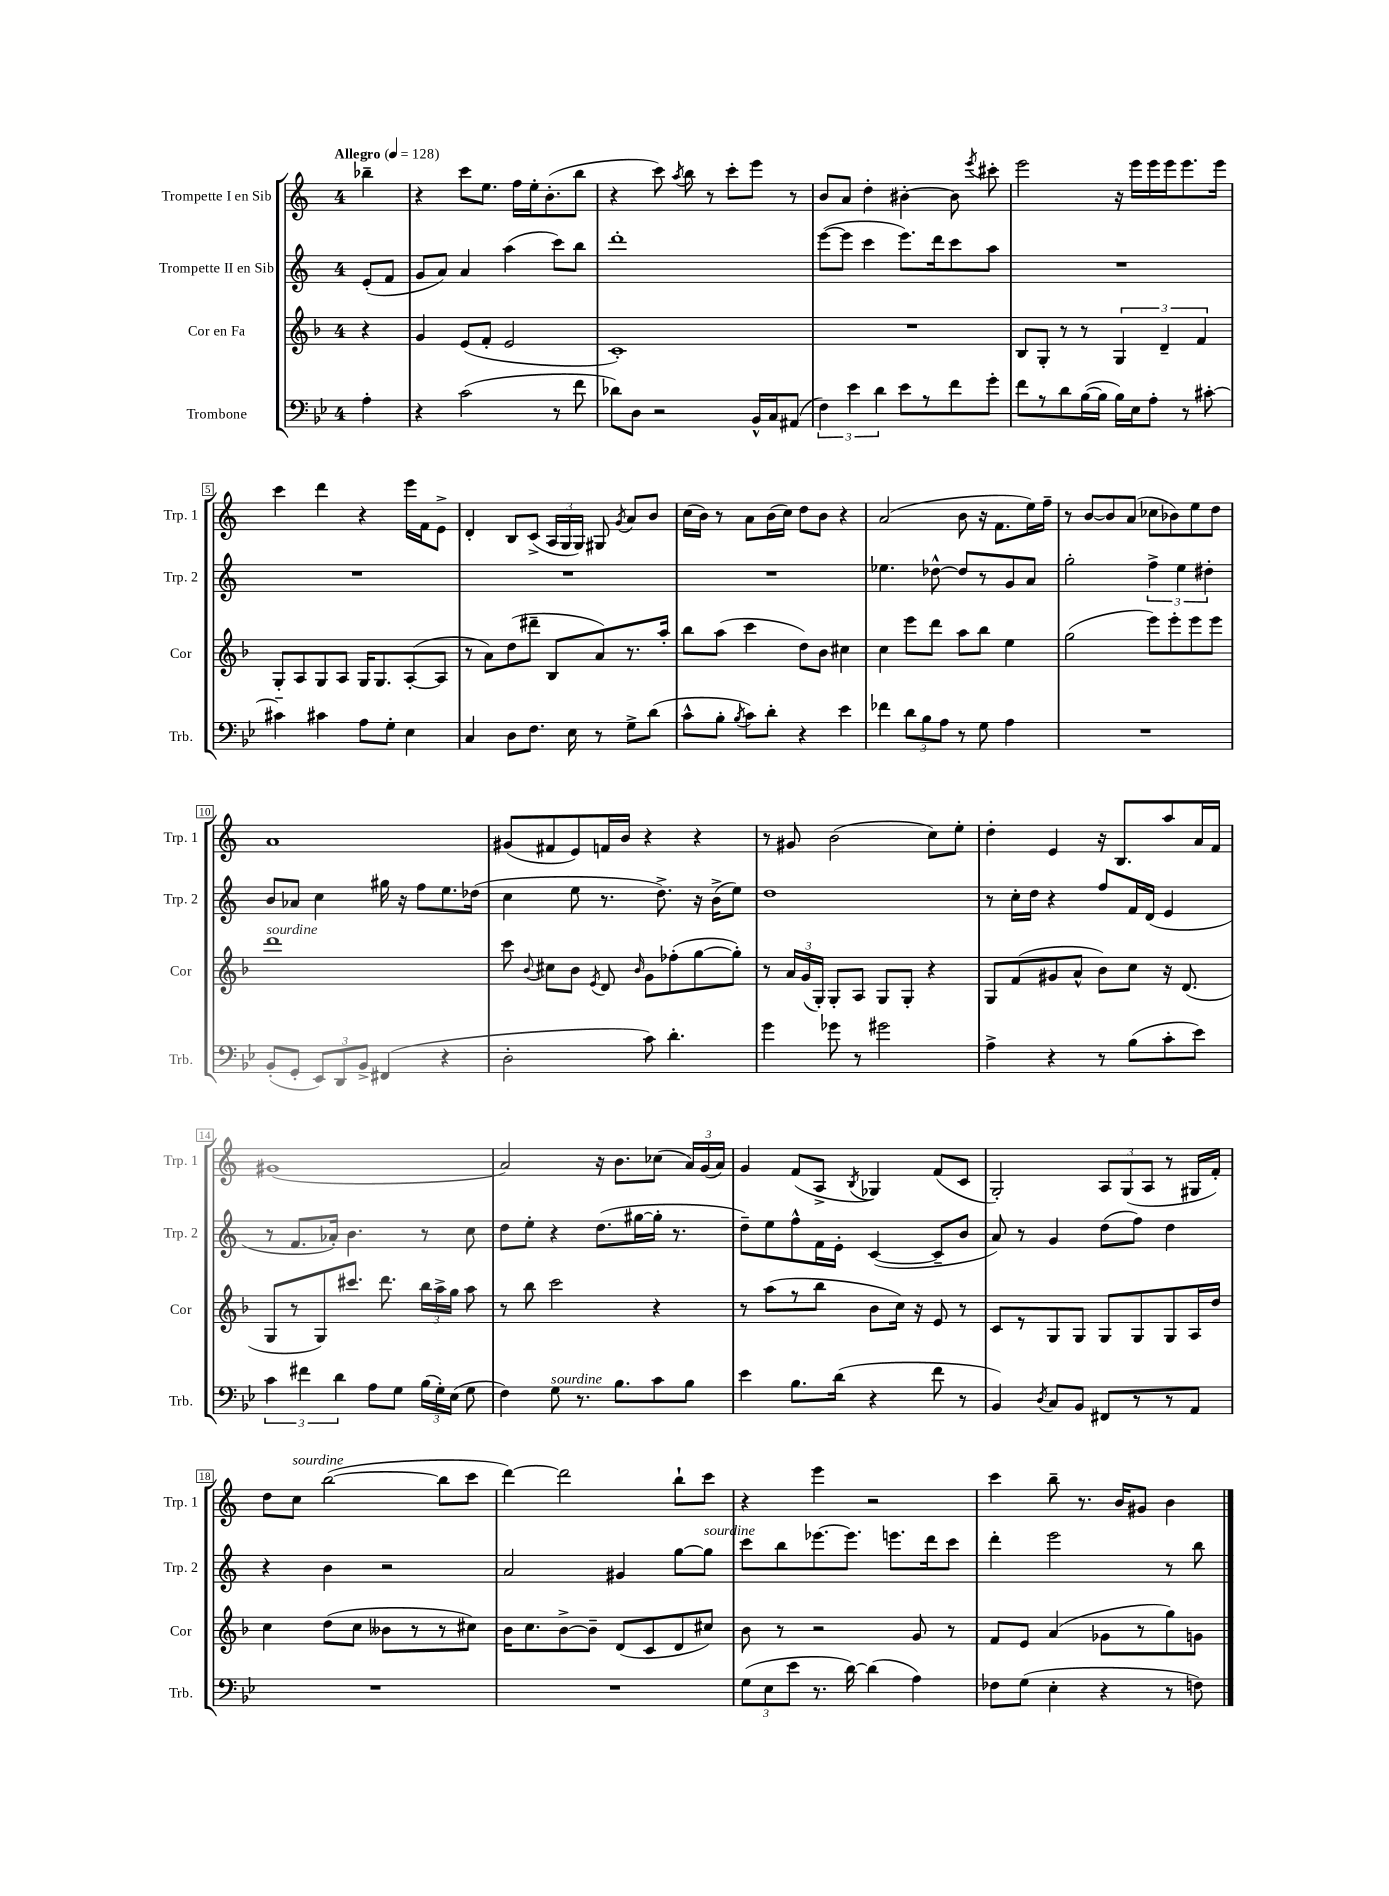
<<
\new StaffGroup <<
\new Staff = "s0" \with { instrumentName = "Trompette I en Sib" shortInstrumentName = "Trp. 1" } {
    \clef treble \key c \major \once \override Staff.TimeSignature.style = #'single-digit \time 4/4 \partial 4 \tempo "Allegro" 4 = 128
    \autoBeamOff bes''4-- |
    r4 c'''8[ e''8.] f''16[ e''16-. b'8.-.( b''8] |
    r4 c'''8) \acciaccatura { a''8 } b''8 r8 c'''8[-. e'''8] r8 |
    b'8[ a'8] d''4-. bis'4~-. bis'8 \acciaccatura { e'''8 } cis'''8-. |
    e'''2 r16 e'''16[ e'''16 e'''16 e'''8. e'''16] |
    c'''4 d'''4 r4 e'''16[ f'16 e'8]-> |
    d'4-. b8[ c'8]->( \tuplet 3/2 { a16[ g16 g16]) } gis8 \acciaccatura { g'8 } a'8[ b'8] |
    c''16[( b'16]) r8 a'8[ b'16( c''16]) d''8[ b'8] r4 |
    a'2( b'8 r16 f'8.[ e''16) f''16]-- |
    r8 b'8[~ b'8 a'8]( ces''8[ bes'8) e''8 d''8] |
    a'1 |
    gis'8[( fis'8 e'8) f'16 b'16] r4 r4 |
    r8 gis'8 b'2( c''8[) e''8]-. |
    d''4-. e'4 r16 b8.[ a''8 a'16 f'16] |
    gis'1( |
    a'2) r16 b'8.[ ces''8]( \tuplet 3/2 { a'16[) g'16( a'16]) } |
    g'4 f'8[( a8]-> \acciaccatura { b8 } ges4) f'8[( c'8] |
    g2-.) \tuplet 3/2 { a8[ g8( a8] } r8 gis16[ f'16]-.) |
    d''8[ c''8]^\markup { \italic "sourdine" } b''2~( b''8[ c'''8] |
    d'''4~) d'''2 b''8[-! c'''8] |
    r4 e'''4 r2 |
    c'''4 b''8-- r8. b'16[ gis'8] b'4 \bar "|." |
}
\new Staff = "s1" \with { instrumentName = "Trompette II en Sib" shortInstrumentName = "Trp. 2" } {
    \clef treble \key c \major \once \override Staff.TimeSignature.style = #'single-digit \time 4/4 \partial 4
    \autoBeamOff e'8[-.( f'8] |
    g'8[ a'8]) a'4 a''4( c'''8[) b''8] |
    d'''1-. |
    e'''8[~( e'''8] c'''4 e'''8.[) d'''16 c'''8 a''8] |
    R1 |
    R1 |
    R1 |
    R1 |
    ees''4. des''8~-^ des''8[ r8 g'8 a'8] |
    g''2-. \tuplet 3/2 { f''4-> e''4 dis''4-. } |
    b'8[ aes'8] c''4 gis''16 r16 f''8[ e''8. des''16]( |
    c''4 e''8 r8. d''8.->) r16 b'16[->( e''8]) |
    d''1 |
    r8 c''16[-. d''16] r4 f''8[ f'16 d'16]( e'4 |
    r8 f'8.[ aes'16]-.) b'4. r8 c''8 |
    d''8[ e''8]-. r4 d''8.[( gis''16~ gis''16]-. r8. |
    d''8[--) e''8 f''8-^ f'16 e'16]-. c'4~( c'8[-- b'8] |
    a'8) r8 g'4 d''8[( f''8]) d''4 |
    r4 b'4 r2 |
    a'2 gis'4 g''8[~ g''8]^\markup { \italic "sourdine" } |
    c'''8[ b''8 ees'''8.~ ees'''8.] e'''8.[ d'''16 c'''8] |
    d'''4-. e'''2 r8 b''8 \bar "|." |
}
\new Staff = "s2" \with { instrumentName = "Cor en Fa" shortInstrumentName = "Cor" } {
    \clef treble \key f \major \once \override Staff.TimeSignature.style = #'single-digit \time 4/4 \partial 4
    \autoBeamOff r4 |
    g'4 e'8[( f'8]-. e'2 |
    c'1-.) |
    R1 |
    bes8[ g8]-. r8 r8 \tuplet 3/2 { g4 d'4-- f'4 } |
    g8[-. a8 g8 a8] g16[ g8. a8~-.( a8] |
    r8 a'8[) d''8( dis'''8]-- bes8[ a'8) r8. a''16]-. |
    bes''8[ a''8]( c'''4 d''8[) bes'8] cis''4 |
    c''4 e'''8[ d'''8] a''8[ bes''8] e''4 |
    g''2( e'''8[) e'''8-. e'''8 e'''8] |
    d'''1^\markup { \italic "sourdine" } |
    c'''8 \appoggiatura { bes'8 } cis''8[ bes'8] \acciaccatura { e'8 } d'8 \grace { bes'16 } g'8[ fes''8-.( g''8~ g''8]-.) |
    r8 \tuplet 3/2 { a'16[ g'16( g16]-.) } g8[-. a8] g8[ g8]-. r4 |
    g8[ f'8( gis'8 a'8]-^ bes'8[) c''8] r16 d'8.( |
    g8[ r8 g8) cis'''8.] d'''8. \tuplet 3/2 { bes''16[ a''16-> g''16] } a''8 |
    r8 bes''8 c'''2 r4 |
    r8 a''8[( r8 bes''8] bes'8[ c''16]) r16 e'8 r8 |
    c'8[ r8 g8 g8] g8[ g8 g8 a16 d''16] |
    c''4 d''8[( c''8] beses'8[ r8 r8 cis''8]) |
    bes'16[ c''8. bes'8~-> bes'8]-- d'8[( c'8 d'8 cis''8]) |
    bes'8 r8 r2 g'8 r8 |
    f'8[ e'8] a'4( ges'8[ r8 g''8) g'8] \bar "|." |
}
\new Staff = "s3" \with { instrumentName = "Trombone" shortInstrumentName = "Trb." } {
    \clef bass \key bes \major \once \override Staff.TimeSignature.style = #'single-digit \time 4/4 \partial 4
    \autoBeamOff a4-. |
    r4 c'2( r8 f'8 |
    des'8[) d8] r2 bes,16[-^ c16 ais,8]( |
    \tuplet 3/2 { f4) ees'4 d'4 } ees'8[ r8 f'8 g'8]-. |
    f'8[ r8 d'8 bes16~( bes16] bes16[) ees16 a8]-. r8 cis'8~-. |
    cis'4-- cis'4 a8[ g8]-. ees4 |
    c4 d8[ f8.] ees16 r8 g8[-> d'8]( |
    c'8[-^ bes8]-. \acciaccatura { bes8 } c'8[) d'8]-. r4 ees'4 |
    fes'4 \tuplet 3/2 { d'8[ bes8 a8] } r8 g8 a4 |
    R1 |
    bes,8[-.( g,8]-. \tuplet 3/2 { ees,8[) d,8 bes,8]-> } fis,4( r4 |
    d2-. c'8) d'4.-. |
    g'4 ges'8 r8 gis'2 |
    a4-> r4 r8 bes8[( c'8-. ees'8]) |
    \tuplet 3/2 { c'4 fis'4 d'4 } a8[ g8] \tuplet 3/2 { bes16[( g16-.) ees16]( } g8 |
    f4) g8^\markup { \italic "sourdine" } r8. bes8.[ c'8 bes8] |
    ees'4 bes8.[ d'16]( r4 f'8 r8 |
    bes,4) \acciaccatura { d8 } c8[ bes,8] fis,8[ r8 r8 a,8] |
    R1 |
    R1 |
    \tuplet 3/2 { g8[( ees8 ees'8] } r8. d'16~) d'4( a4) |
    fes8[ g8]( ees4-. r4 r8 f8) \bar "|." |
}
>>
>>
\layout { \context { \Score \override BarNumber.stencil = #(make-stencil-boxer 0.1 0.3 ly:text-interface::print) } }
